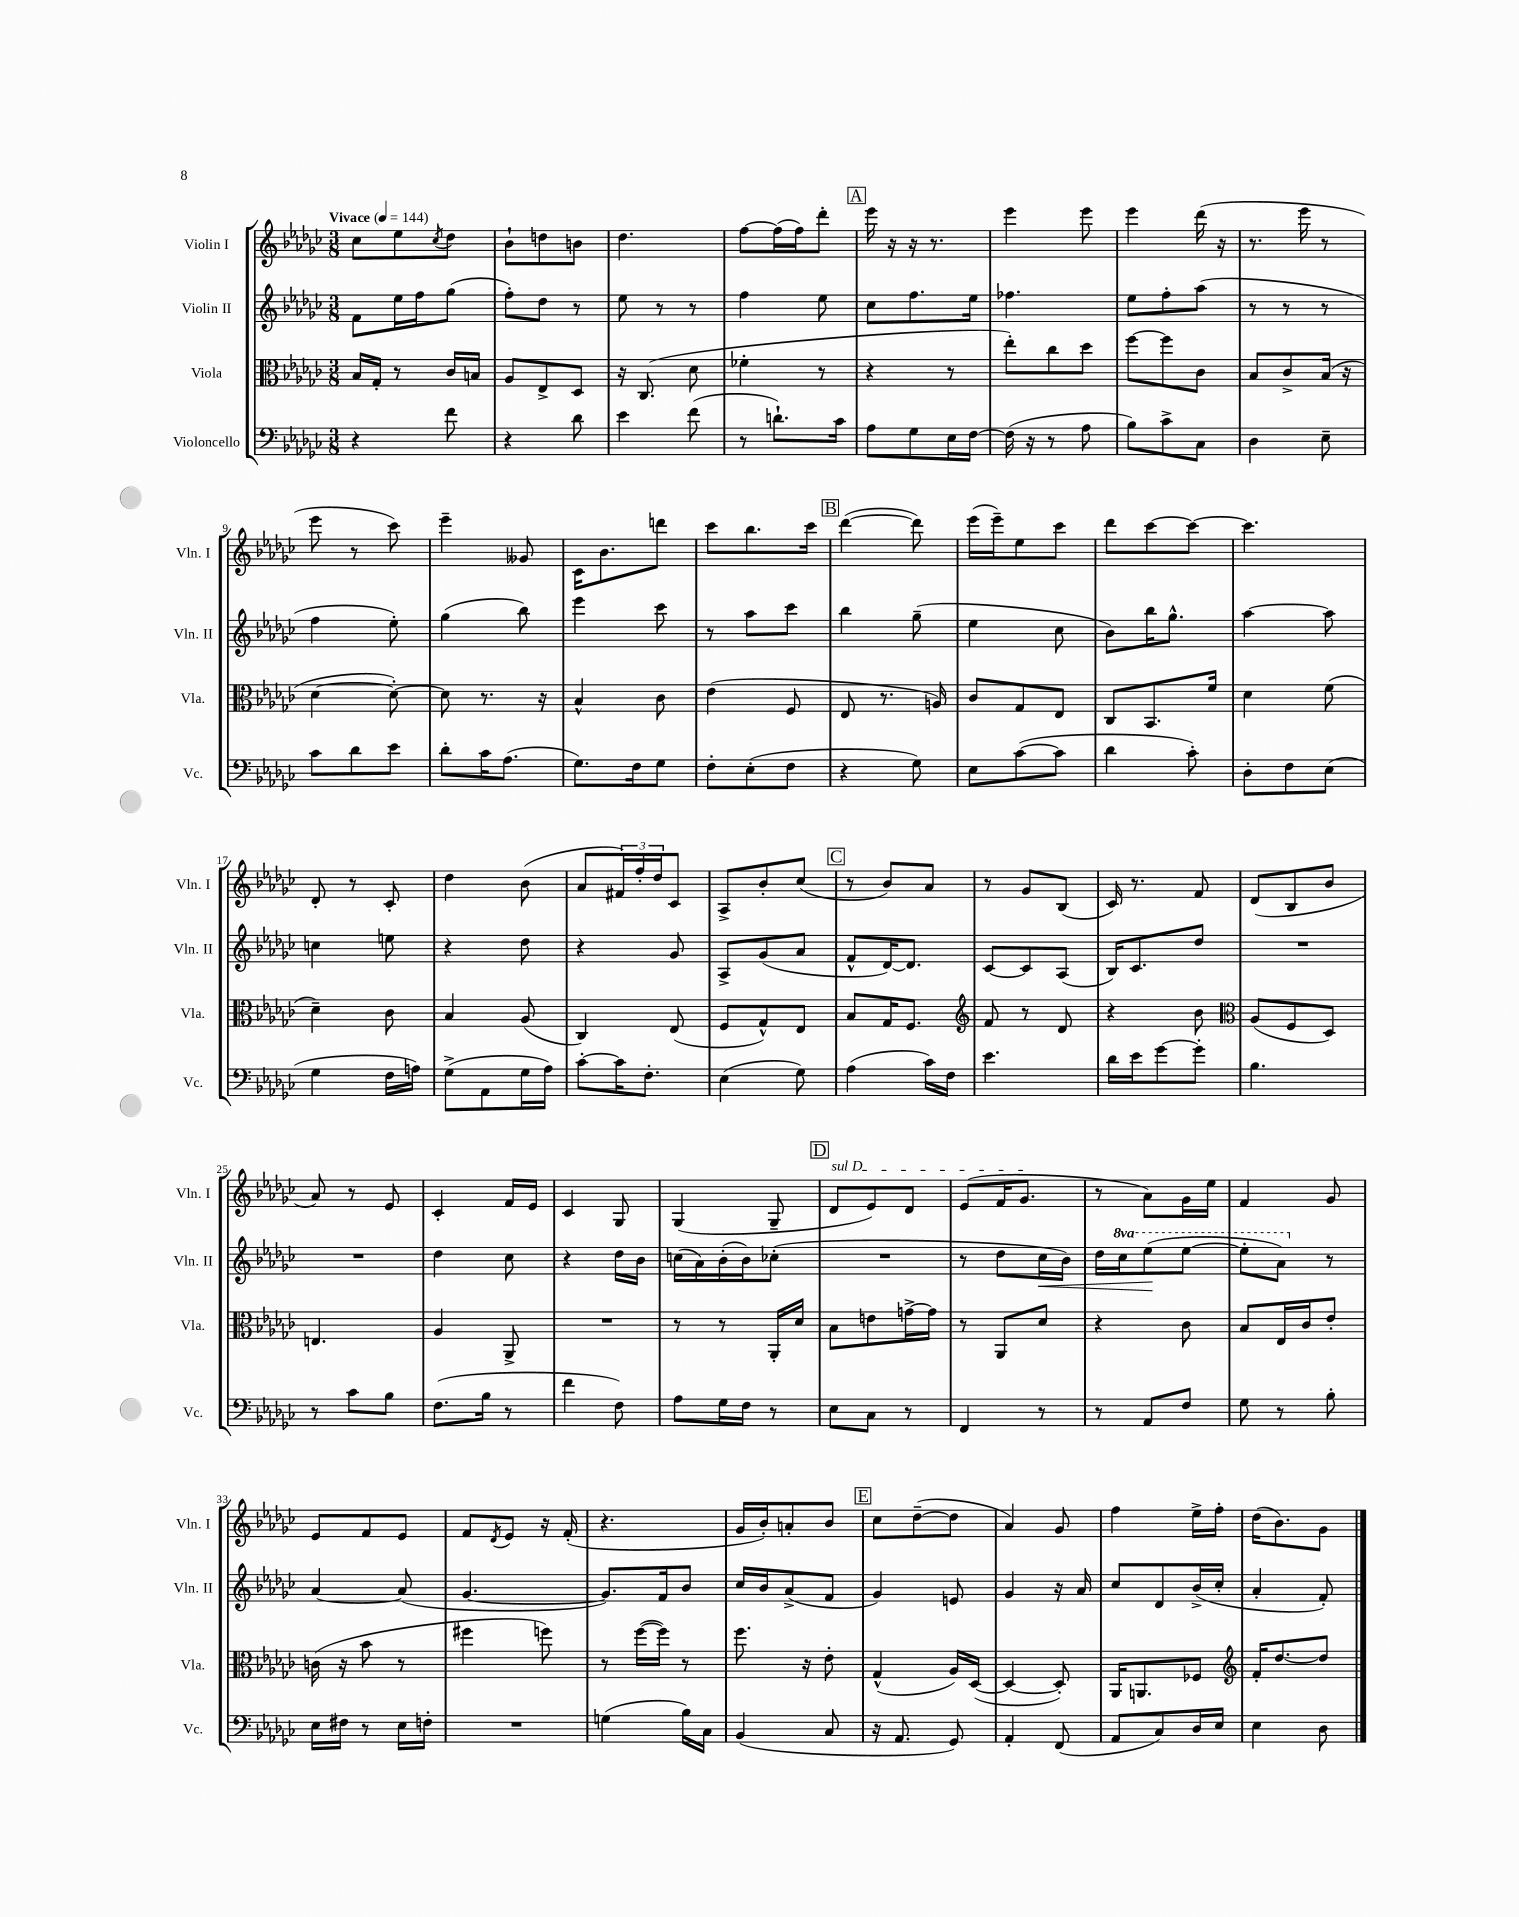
<<
\new StaffGroup <<
\new Staff = "s0" \with { instrumentName = "Violin I" shortInstrumentName = "Vln. I" } {
    \clef treble \key ges \major \numericTimeSignature \time 3/8 \tempo "Vivace" 4 = 144
    ces''8 ees''8 \acciaccatura { ces''8 } des''8 |
    bes'8-! d''8 b'8 |
    des''4. |
    f''8~ f''16( f''16) des'''8-. |
    \mark \markup { \box "A" } ees'''16 r16 r16 r8. |
    ees'''4 ees'''8 |
    ees'''4 des'''16( r16 |
    r8. ees'''16 r8 |
    ees'''8 r8 ces'''8) |
    ees'''4-- geses'8 |
    ces'16 bes'8. d'''8 |
    ces'''8 bes''8. ces'''16 |
    \mark \markup { \box "B" } des'''4~( des'''8) |
    ees'''16( ees'''16--) ees''8 ces'''8 |
    des'''8 ces'''8~ ces'''8~ |
    ces'''4. |
    des'8-. r8 ces'8-. |
    des''4 bes'8( |
    aes'8 \tuplet 3/2 { fis'16) f''16-. des''16 } ces'8 |
    aes8-> bes'8-. ces''8( |
    \mark \markup { \box "C" } r8 bes'8) aes'8 |
    r8 ges'8 bes8( |
    ces'16) r8. f'8 |
    des'8( bes8 bes'8 |
    aes'8) r8 ees'8 |
    ces'4-. f'16 ees'16 |
    ces'4 ges8 |
    ges4( ges8-- |
    \mark \markup { \box "D" } \once \override TextSpanner.bound-details.left.text = \markup { \italic "sul D" } des'8\startTextSpan ees'8) des'8 |
    ees'8( f'16 ges'8.\stopTextSpan |
    r8 aes'8) ges'16 ees''16 |
    f'4 ges'8 |
    ees'8 f'8 ees'8 |
    f'8 \acciaccatura { des'8 } ees'8 r16 f'16-.( |
    r4. |
    ges'16 bes'16-.) a'8-. bes'8 |
    \mark \markup { \box "E" } ces''8 des''8~--( des''8 |
    aes'4) ges'8 |
    f''4 ees''16-> f''16-. |
    des''16( bes'8.) ges'8 \bar "|." |
}
\new Staff = "s1" \with { instrumentName = "Violin II" shortInstrumentName = "Vln. II" } {
    \clef treble \key ges \major \numericTimeSignature \time 3/8 \set Staff.ottavationMarkups = #ottavation-simple-ordinals
    f'8 ees''16 f''16 ges''8( |
    f''8-.) des''8 r8 |
    ees''8 r8 r8 |
    f''4 ees''8 |
    \mark \markup { \box "A" } ces''8 f''8. ees''16 |
    fes''4. |
    ees''8 f''8-. aes''8( |
    r8 r8 r8 |
    f''4 ees''8-.) |
    ges''4( bes''8) |
    ees'''4 ces'''8 |
    r8 aes''8 ces'''8 |
    \mark \markup { \box "B" } bes''4 ges''8--( |
    ees''4 ces''8 |
    bes'8) bes''16 ges''8.-^ |
    aes''4~ aes''8 |
    c''4 e''8 |
    r4 des''8 |
    r4 ges'8 |
    aes8-> ges'8( aes'8 |
    \mark \markup { \box "C" } f'8-^ des'16~) des'8. |
    ces'8~ ces'8 aes8( |
    bes16) ces'8. des''8 |
    R4. |
    R4. |
    des''4 ces''8 |
    r4 des''16 bes'16 |
    c''16( aes'16) bes'16-.( bes'16) ces''8-.( |
    \mark \markup { \box "D" } R4. |
    r8 des''8 ces''16\< bes'16) |
    des''16 \ottava #1 ces'''16 ees'''8\!( ees'''8~ |
    ees'''8-. aes''8) \ottava #0 r8 |
    aes'4~ aes'8( |
    ges'4.~ |
    ges'8.) f'16 bes'8 |
    ces''16 bes'16 aes'8->( f'8 |
    \mark \markup { \box "E" } ges'4) e'8 |
    ges'4 r16 aes'16 |
    ces''8 des'8 bes'16->( ces''16-. |
    aes'4-. f'8-.) \bar "|." |
}
\new Staff = "s2" \with { instrumentName = "Viola" shortInstrumentName = "Vla." } {
    \clef alto \key ges \major \numericTimeSignature \time 3/8
    bes16 ges16-. r8 ces'16 b16 |
    aes8 ees8-> des8 |
    r16 ces8.( des'8 |
    fes'4-. r8 |
    \mark \markup { \box "A" } r4 r8 |
    ees''8-.) ces''8 des''8 |
    f''8~ f''8 ces'8 |
    bes8 ces'8-> bes16( r16 |
    des'4~ des'8~-.) |
    des'8 r8. r16 |
    bes4-^ ces'8 |
    ees'4( f8 |
    \mark \markup { \box "B" } ees8 r8. a16) |
    ces'8 ges8 ees8 |
    ces8 bes,8. f'16 |
    des'4 f'8( |
    des'4--) ces'8 |
    bes4 aes8( |
    ces4) ees8( |
    f8 ges8-^) ees8 |
    \mark \markup { \box "C" } bes8 ges16 f8. |
    \clef treble f'8 r8 des'8 |
    r4 bes'8 |
    \clef alto aes8( f8 des8) |
    e4. |
    aes4 aes,8-> |
    R4. |
    r8 r8 aes,16-. des'16 |
    \mark \markup { \box "D" } bes8 e'8 g'16~-> g'16 |
    r8 aes,8 des'8 |
    r4 ces'8 |
    bes8 ees16 ces'16 ees'8-. |
    c'16( r16 bes'8 r8 |
    fis''4 f''8) |
    r8 f''16~( f''16) r8 |
    f''8. r16 ees'8-. |
    \mark \markup { \box "E" } ges4-^( aes16) des16~( |
    des4~ des8-.) |
    aes,16 a,8. fes8 |
    \clef treble f'16-. des''8.~ des''8 \bar "|." |
}
\new Staff = "s3" \with { instrumentName = "Violoncello" shortInstrumentName = "Vc." } {
    \clef bass \key ges \major \numericTimeSignature \time 3/8
    r4 f'8 |
    r4 des'8 |
    ees'4 f'8( |
    r8 d'8.-!) ces'16 |
    \mark \markup { \box "A" } aes8 ges8 ees16 f16~ |
    f16( r16 r8 aes8 |
    bes8) ces'8-> ces8 |
    des4 ees8-- |
    ces'8 des'8 ees'8 |
    des'8-. ces'16 aes8.( |
    ges8.) f16 ges8 |
    f8-. ees8-.( f8 |
    \mark \markup { \box "B" } r4 ges8) |
    ees8 ces'8~( ces'8 |
    des'4 ces'8-.) |
    des8-. f8 ees8( |
    ges4 f16 a16) |
    ges8->( aes,8 ges16 aes16) |
    ces'8~-. ces'16 f8.-. |
    ees4( ges8) |
    \mark \markup { \box "C" } aes4( ces'16) f16 |
    ees'4. |
    des'16 ees'16 ges'8~ ges'8-. |
    bes4. |
    r8 ces'8 bes8 |
    f8.( bes16 r8 |
    f'4 f8) |
    aes8 ges16 f16 r8 |
    \mark \markup { \box "D" } ees8 ces8 r8 |
    f,4 r8 |
    r8 aes,8 f8 |
    ges8 r8 bes8-. |
    ees16 fis16 r8 ees16 f16-. |
    R4. |
    g4( bes16) ces16 |
    bes,4( ces8 |
    \mark \markup { \box "E" } r16 aes,8. ges,8) |
    aes,4-. f,8( |
    aes,8 ces8) des16 ees16 |
    ees4 des8 \bar "|." |
}
>>
>>
